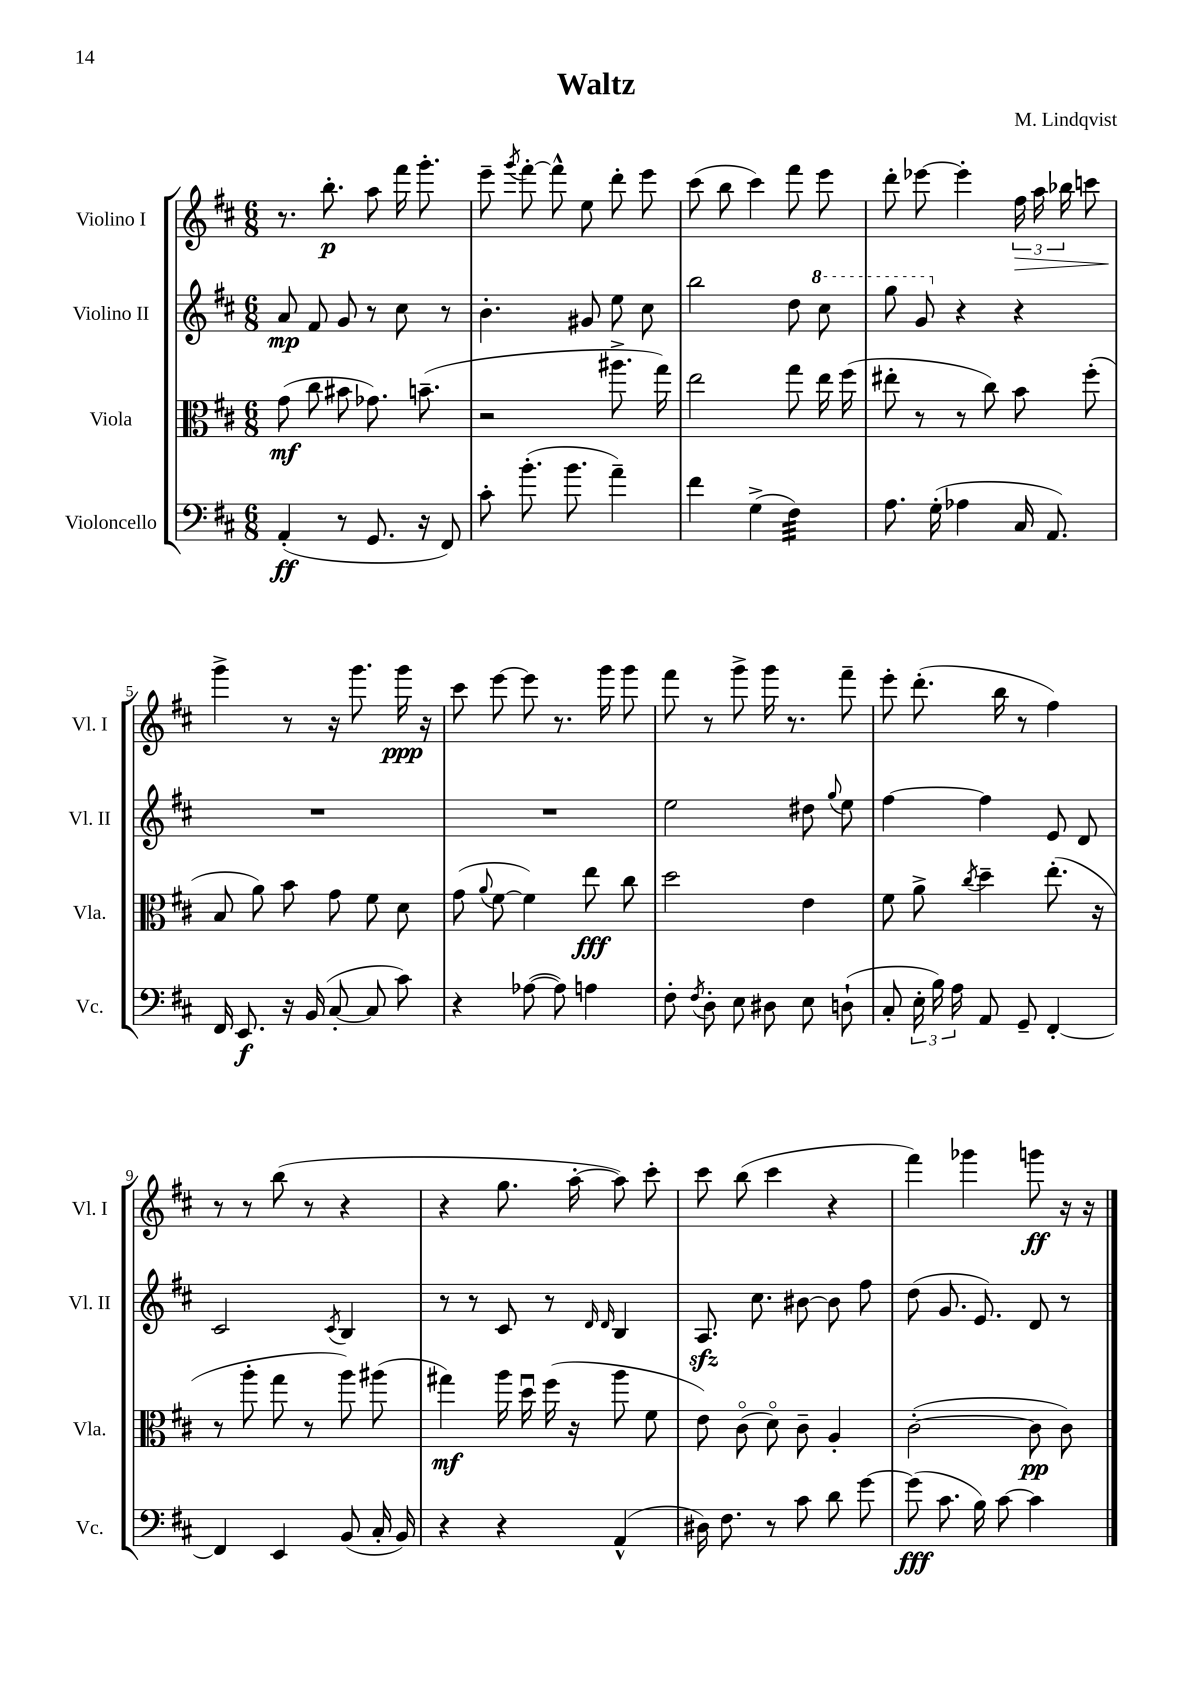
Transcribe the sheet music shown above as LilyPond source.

\header { title = "Waltz" composer = "M. Lindqvist" }
<<
\new StaffGroup <<
\new Staff = "s0" \with { instrumentName = "Violino I" shortInstrumentName = "Vl. I" } {
    \clef treble \key d \major \numericTimeSignature \time 6/8
    \autoBeamOff r8. b''8.-.\p a''8 fis'''16 g'''8.-. |
    e'''8-- \acciaccatura { g'''8 } fis'''8~-. fis'''8-^ e''8 d'''8-. e'''8 |
    cis'''8( b''8 cis'''4) fis'''8 e'''8 |
    d'''8-. ees'''8~ ees'''4-. \tuplet 3/2 { fis''16\> a''16 bes''16 } c'''8 |
    g'''4->\! r8 r16 g'''8. g'''16\ppp r16 |
    cis'''8 e'''8~ e'''8 r8. g'''16 g'''8 |
    fis'''8 r8 g'''8-> g'''16 r8. fis'''8-- |
    e'''8-. d'''8.-.( b''16 r8 fis''4) |
    r8 r8 b''8( r8 r4 |
    r4 g''8. a''16~-. a''8) cis'''8-. |
    cis'''8 b''8( cis'''4 r4 |
    fis'''4) ges'''4 g'''8\ff r16 r16 \bar "|." |
}
\new Staff = "s1" \with { instrumentName = "Violino II" shortInstrumentName = "Vl. II" } {
    \clef treble \key d \major \numericTimeSignature \time 6/8
    \autoBeamOff a'8\mp fis'8 g'8 r8 cis''8 r8 |
    b'4.-. gis'8 e''8 cis''8 |
    b''2 d''8 \ottava #1 cis'''8 |
    g'''8 g''8 \ottava #0 r4 r4 |
    R2. |
    R2. |
    e''2 dis''8 \appoggiatura { g''8 } e''8 |
    fis''4~ fis''4 e'8 d'8 |
    cis'2 \acciaccatura { cis'8 } b4 |
    r8 r8 cis'8 r8 \grace { d'16 d'16 } b4 |
    a8.\sfz cis''8. bis'8~ bis'8 fis''8 |
    d''8( g'8. e'8.) d'8 r8 \bar "|." |
}
\new Staff = "s2" \with { instrumentName = "Viola" shortInstrumentName = "Vla." } {
    \clef alto \key d \major \numericTimeSignature \time 6/8
    \autoBeamOff g'8\mf( cis''8 bis'8 ges'8.) b'8.--( |
    r2 ais''8.-> g''16) |
    e''2 g''8 e''16 fis''16( |
    eis''8-. r8 r8 cis''8) b'8 fis''8-.( |
    b8 a'8) b'8 g'8 fis'8 d'8 |
    g'8( \appoggiatura { a'8 } fis'8~ fis'4) e''8\fff cis''8 |
    d''2 e'4 |
    fis'8 a'8-> \acciaccatura { cis''8 } d''4-- e''8.-.( r16 |
    r8 a''8-. g''8 r8 a''8) ais''8( |
    gis''4\mf) a''16 d''16\downbow fis''16( r16 a''8 fis'8 |
    e'8) cis'8\flageolet( d'8\flageolet) cis'8-- a4-. |
    cis'2~-.( cis'8\pp cis'8) \bar "|." |
}
\new Staff = "s3" \with { instrumentName = "Violoncello" shortInstrumentName = "Vc." } {
    \clef bass \key d \major \numericTimeSignature \time 6/8
    \autoBeamOff a,4-.\ff( r8 g,8. r16 fis,8) |
    cis'8-. b'8.-.( b'8. a'4--) |
    fis'4 g4->( fis4:32) |
    a8. g16-.( aes4 cis16 a,8.) |
    fis,16 e,8.\f r16 b,16( cis8~-. cis8 cis'8) |
    r4 aes8~( aes8) a4 |
    fis8-. \acciaccatura { fis8 } d8-. e8 dis8 e8 d8-!( |
    cis8-. \tuplet 3/2 { e16-. b16) a16 } a,8 g,8-- fis,4~-. |
    fis,4 e,4 b,8( cis16-. b,16) |
    r4 r4 a,4-^( |
    dis16) fis8. r8 cis'8 d'8 g'8~ |
    g'8\fff( cis'8. b16) cis'8~ cis'4 \bar "|." |
}
>>
>>
